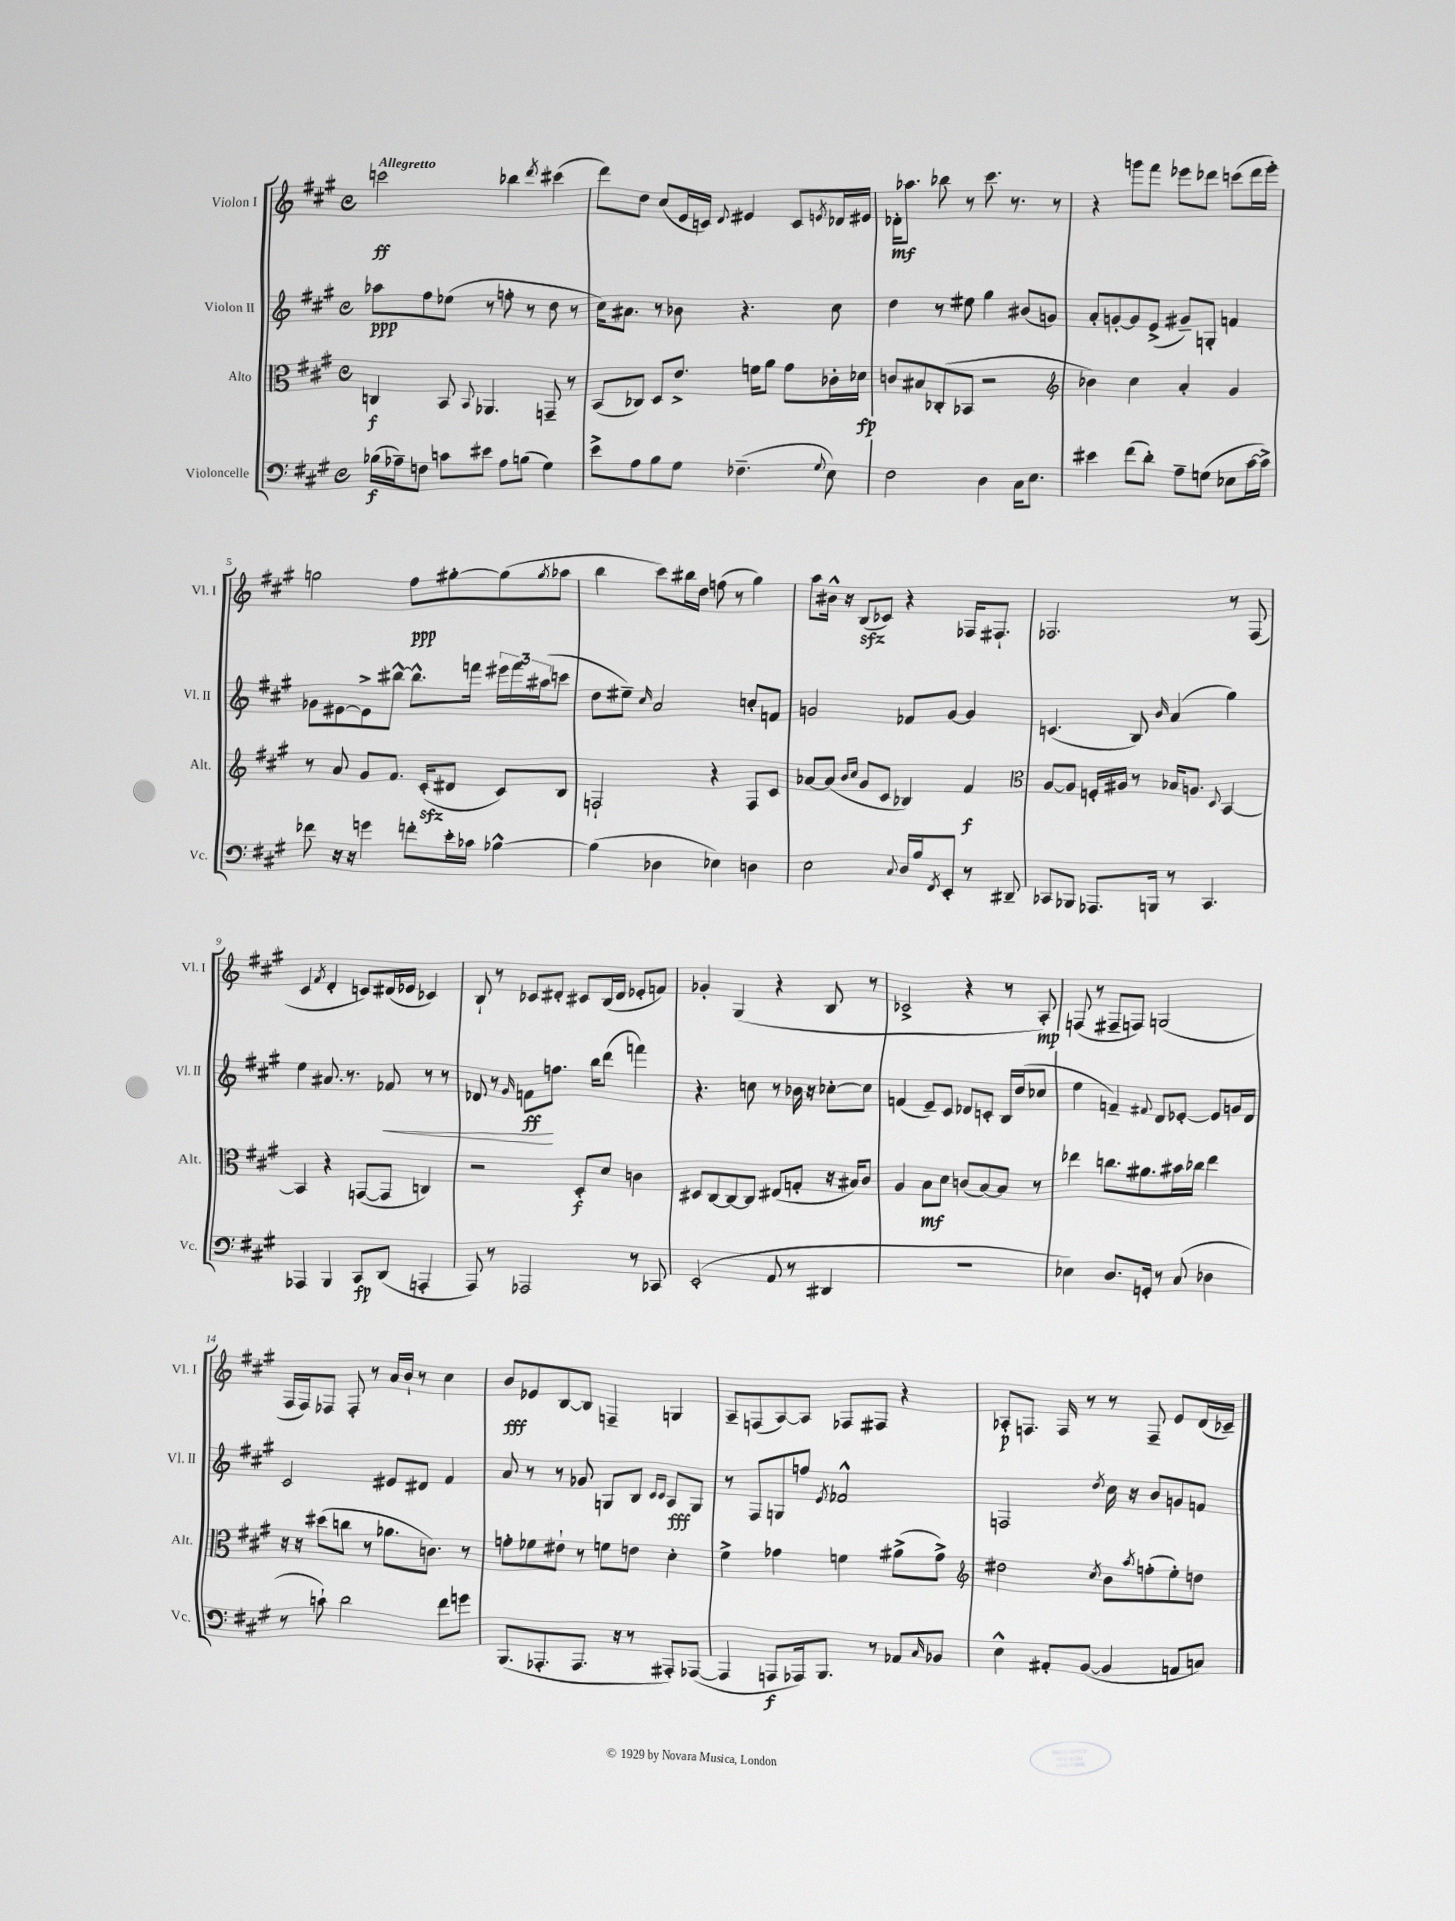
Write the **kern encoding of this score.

**kern	**dynam	**kern	**dynam	**kern	**dynam	**kern	**dynam
*part4	*part4	*part3	*part3	*part2	*part2	*part1	*part1
*staff4	*staff4	*staff3	*staff3	*staff2	*staff2	*staff1	*staff1
*I"Violoncelle	*	*I"Alto	*	*I"Violon II	*	*I"Violon I	*
*I'Vc.	*	*I'Alt.	*	*I'Vl. II	*	*I'Vl. I	*
*clefF4	*	*clefC3	*	*clefG2	*	*clefG2	*
*k[f#c#g#]	*	*k[f#c#g#]	*	*k[f#c#g#]	*	*k[f#c#g#]	*
*M4/4	*	*M4/4	*	*M4/4	*	*M4/4	*
*met(c)	*	*met(c)	*	*met(c)	*	*met(c)	*
=1	=1	=1	=1	=1	=1	=1	=1
!	!	!	!	!	!	!LO:TX:a:B:t=Allegretto	!
(16B-X\LL	f	4Cn/	f	8aa-X\L	ppp	2cccn\	ff
16A-X~\J)	.	.	.	.	.	.	.
8Fn\J	.	.	.	8ff#\	.	.	.
8cn\L	.	8BB/	.	(8ee-X\J	.	.	.
.	.	8qqBB/	.	.	.	.	.
8e#X\J	.	4.AA-X/	.	8r	.	.	.
8A-\L	.	.	.	8ffn'\	.	4bb-X\	.
(8Bn\J	.	.	.	8r	.	.	.
.	.	.	.	.	.	8qddd/	.
4G#\)	.	8GGn~/	.	8dd\	.	(4ccc#X\	.
.	.	8r	.	8r	.	.	.
=2	=2	=2	=2	=2	=2	=2	=2
8e^\L	.	(8BB/L	.	16cc#\KL)	.	8ddd\L)	.
.	.	.	.	8.a#X\J	.	.	.
8A\	.	8C-X/J)	.	.	.	8dd\J	.
8B\	.	8D/L	.	8r	.	(8cc#/L	.
8G#\J	.	8.e^/J	.	8b-X\	.	16e/L	.
.	.	.	.	.	.	16cn/JJ)	.
.	.	.	.	.	.	8qqd/	.
(4.F-X~\	.	.	.	4.r	.	4e#X/	.
.	.	16fn\KL	.	.	.	.	.
.	.	8a\J	.	.	.	.	.
.	.	8g#\L	.	.	.	8c/L	.
8qqG#/	.	.	.	.	.	8qen/	.
8E\)	.	16c-X'\L	.	8cc#\	.	16d-X/L	.
.	.	16d-X\JJ	fp	.	.	16e#X/JJ	.
=3	=3	=3	=3	=3	=3	=3	=3
2F#\	.	8cn/L	.	4dd\	.	16d-X'\KL	mf
.	.	.	.	.	.	8.aa-X\J	.
.	.	8B#X/	.	.	.	.	.
.	.	(8C-X'/	.	8r	.	8bb-X\	.
.	.	8BB-X/J	.	8ee#X\	.	8r	.
4D\	.	2r	.	4gg#\	.	8.ccc#\	.
.	.	.	.	.	.	8.r	.
16C#\KL	.	.	.	(8b#X/L	.	.	.
8.E\J	.	.	.	.	.	.	.
.	.	.	.	8gn/J)	.	8r	.
=4	=4	=4	=4	=4	=4	=4	=4
*	*	*clefG2	*	*	*	*	*
4e#X\	.	4b-X\)	.	8a'/L	.	4r	.
.	.	.	.	[8gn'/	.	.	.
(8f#\L	.	4cc#\	.	8g/]	.	8gggn\L	.
8d'\J)	.	.	.	(8e^/J	.	8fff#\J	.
8A~\L	.	4a'/	.	8g#X~/L)	.	8eee-X\L	.
(8Gn\J	.	.	.	8Gn'/J	.	8ddd-X\J	.
8E-X\L	.	4g#/	.	4fn/	.	(8cccn\L	.
[16c#\L	.	.	.	.	.	16ddd-\L	.
16c#^\JJ])	.	.	.	.	.	16eee-'\JJ)	.
!!LO:LB:g=z
=5	=5	=5	=5	=5	=5	=5	=5
8f-X\	.	8r	.	8g-X\L	.	2ggn\	.
16r	.	8a/	.	[8e#X\	.	.	.
16r	.	.	.	.	.	.	.
4gn\	.	8g#/L	.	8e#^\]	.	.	.
.	.	8.f#/J	.	[8bb#X^^\J	.	.	.
8fn'\L	.	.	.	8.bb#^^\L]	.	8ff#\L	ppp
.	.	(16c#zz'/KL	.	.	.	.	.
16e'\L	.	8d#X/J	.	.	.	[8gg#X'\	.
16c-X\JJ	.	.	.	16fffn\Jk	.	.	.
[4B-X^^\	.	8c#/L)	.	24eee#X\LL	.	(8gg#\]	.
.	.	.	.	24fff\	.	.	.
.	.	.	.	(24aa#X\J	.	.	.
.	.	.	.	.	.	8qgg#/	.
.	.	8B/J	.	8cccn\J	.	8aa-X\J	.
=6	=6	=6	=6	=6	=6	=6	=6
(4B-\]	.	2Fn`/	.	8dd\L	.	4bb\	.
.	.	.	.	8ee#X~\J)	.	.	.
.	.	.	.	16qqcc#/	.	.	.
4D-X\	.	.	.	2a/	.	8ccc#\L)	.
.	.	.	.	.	.	16bb#X\L	.
.	.	.	.	.	.	16dd\JJ	.
4E-X\)	.	4r	.	.	.	(8ffn\	.
.	.	.	.	.	.	8r	.
4Dn\	.	8F/L	.	8ccn'/L	.	4gg#\)	.
.	.	8c#/J	.	8fn/J	.	.	.
=7	=7	=7	=7	=7	=7	=7	=7
2E\	.	[8a-X/L	.	2gn/	.	8aa\L	.
.	.	(8a-/J]	.	.	.	16b#X^^\Jk	.
.	.	.	.	.	.	16r	.
.	.	16qqb/LL	.	.	.	.	.
.	.	16qqcc#/JJ	.	.	.	.	.
.	.	8g#/L	.	.	.	(8Bzz/L	.
.	.	8c#/J	.	.	.	8c-X/J)	.
8qqC#/	.	.	.	.	.	.	.
16D/LL	.	4B-X/)	.	8f-X/L	.	4r	.
16B/J	.	.	.	.	.	.	.
8qFF#/	.	.	.	.	.	.	.
8EE'/J	.	.	.	[8g/J	.	.	.
8r	.	4f#/	f	4g/]	.	16F-X/KL	.
.	.	.	.	.	.	8.F#X`/J	.
8DD#X~/	.	.	.	.	.	.	.
=8	=8	=8	=8	=8	=8	=8	=8
*	*	*clefC3	*	*	*	*	*
8CC-X/L	.	[8A/L	.	(4.cn/	.	2.F-X/	.
8BBB-X/J	.	8A/J]	.	.	.	.	.
8.AAA-X/L	.	16Fn'/LL	.	.	.	.	.
.	.	16A#X/JJ	.	.	.	.	.
.	.	8r	.	8B/)	.	.	.
16BBBn/Jk	.	.	.	.	.	.	.
.	.	.	.	16qqb/	.	.	.
8r	.	16B-X/KL	.	(4a/	.	.	.
.	.	8.An/J	.	.	.	.	.
4.CC-/	.	.	.	.	.	.	.
.	.	8qqD/	.	.	.	.	.
.	.	[4BB/	.	4gg#\)	.	8r	.
.	.	.	.	.	.	(8F-/	.
!!LO:LB:g=z
=9	=9	=9	=9	=9	=9	=9	=9
4AAA-X/	.	4BB/]	.	4ee\	.	4c#/	.
.	.	.	.	.	.	8qf#/	.
4BBB/	.	4r	.	8.a#X/	.	4d'/	.
.	.	.	.	8.r	.	.	.
8CC#/L	fp	([8GGn/L	.	.	.	8cn/L)	.
!	!	!	!	!	!LO:HP:b	!	!
(8DD/J	.	8GG/J]	.	8f-X/	<	(16d#X/L	.
.	.	.	.	.	.	16e-X/JJ	.
4AAAn'/	.	4Cn/)	.	8r	.	4c-X/)	.
.	.	.	.	8r	.	.	.
=10	=10	=10	=10	=10	=10	=10	=10
8AAA/)	.	2r	.	8d-X/	.	8B`/	.
8r	.	.	.	8r	.	8r	.
.	.	.	.	16qqg#/	.	.	.
2AAA-X/	.	.	.	8fn\L	ff	8c-X/L	.
.	.	.	.	8.ffn\J	[	8d#X'/J	.
.	.	8D'/L	f	.	.	8c#X/L	.
.	.	.	.	16bb\KL	.	.	.
.	.	8d/J	.	(8ddd\J	.	(16B/L	.
.	.	.	.	.	.	16d#/JJ	.
8r	.	4cn\	.	4fffn\)	.	8e-X'/L	.
8CC-X/	.	.	.	.	.	8fn/J)	.
=11	=11	=11	=11	=11	=11	=11	=11
(2EE'/	.	8D#X/L	.	4.r	.	4g-X'/	.
.	.	[8C#/	.	.	.	.	.
.	.	8C#/_	.	.	.	(4G#/	.
.	.	8C#/J]	.	8ccn\	.	.	.
8AA/	.	(8E#X/L	.	8r	.	4r	.
8r	.	8Gn'/J	.	16b-X\	.	.	.
.	.	.	.	16r	.	.	.
4DD#X/	.	16r	.	[8cc-X'\L	.	8B/	.
.	.	16B#X/KL)	.	.	.	.	.
.	.	8c#/J	.	8cc-\J]	.	8r	.
=12	=12	=12	=12	=12	=12	=12	=12
1r	.	4A/	.	(4fn/	.	2c-X^/	.
.	.	8B\L	mf	8e~/L)	.	.	.
.	.	8d\J	.	8c#/J	.	.	.
.	.	(8cn/L	.	8d-X/L	.	4r	.
.	.	[8B/)	.	8cn'/J	.	.	.
.	.	8B/J]	.	16B/LL	.	8r	.
.	.	.	.	(16dd/J	.	.	.
.	.	8r	.	8cc-X/J	.	8A'/)	mp
=13	=13	=13	=13	=13	=13	=13	=13
4E-X\)	.	4ee-X\	.	4ee\	.	(8Fn/	.
.	.	.	.	.	.	8r	.
8.D/L	.	8.ccn\L	.	4fn~/)	.	8F#X~/L	.
.	.	.	.	.	.	8Fn/J)	.
16GGn'/Jk	.	8.a#X\	.	.	.	.	.
.	.	.	.	8qqf#X/	.	.	.
8r	.	.	.	8d/L	.	(2Gn/	.
(8C#/	.	16b#X\L	.	[8e-X'/J	.	.	.
.	.	16cc-X\JJ	.	.	.	.	.
4D-X\	.	4ee-\	.	8e-/L]	.	.	.
.	.	.	.	16gn/L	.	.	.
.	.	.	.	16d/JJ	.	.	.
!!LO:LB:g=z
=14	=14	=14	=14	=14	=14	=14	=14
8r	.	16r	.	2c#/	.	16F#/LL	.
.	.	16r	.	.	.	16F#/J)	.
8cn`\)	.	(8dd#X\L	.	.	.	8F-X/J	.
2d\	.	8ccn\J	.	.	.	8F-'/	.
.	.	8r	.	.	.	8r	.
.	.	8.a-X\L	.	8e#X/L	.	16a/LL	.
.	.	.	.	.	.	16b`/JJ	.
.	.	.	.	8d#X/J	.	8r	.
.	.	8.cn\J)	.	.	.	.	.
8f#\L	.	.	.	4f#/	.	4cc#\	.
8gn\J	.	8r	.	.	.	.	.
=15	=15	=15	=15	=15	=15	=15	=15
(8.BBB/L	.	8gn'\L	.	8a/	.	8b/L	fff
.	.	8f-X\	.	8r	.	8e-X/	.
8.AAA-X'/	.	.	.	.	.	.	.
.	.	8e#X`\J	.	8r	.	[8B/	.
8.AAA-/J	.	8r	.	8g-X/	.	8B/J]	.
.	.	8fn\L	.	8Gn/L	.	4Fn~/	.
16r	.	.	.	.	.	.	.
8r	.	8en\J	.	8B/J	.	.	.
.	.	.	.	16qqc#/LL	.	.	.
.	.	.	.	16qqc#/JJ	.	.	.
8AAA#X'/L)	.	4d'\	.	8A/L	fff	4Gn/	.
([8AAA-X/J	.	.	.	8G/J	.	.	.
=16	=16	=16	=16	=16	=16	=16	=16
4AAA-/]	.	4f#^\	.	8r	.	8A~/L	.
.	.	.	.	8F#/L	.	(8Fn/	.
8AAAn/L	f	4g-X\	.	8Gn/	.	[8A/)	.
16AAA-X/k)	.	.	.	8ffn/J	.	8A/J]	.
8.BBB/J	.	.	.	.	.	.	.
.	.	.	.	8qe/	.	.	.
.	.	4fn\	.	2f-X^^/	.	8F-X/L	.
8r	.	.	.	.	.	8F#X/J	.
8AA-X/L	.	(8a#X^\L	.	.	.	4r	.
16qqC#/	.	.	.	.	.	.	.
8BB-X/J	.	8g-^\J)	.	.	.	.	.
=17	=17	=17	=17	=17	=17	=17	=17
*	*	*clefG2	*	*	*	*	*
4E^^\	.	2dd#X\	.	2Fn/	.	8A-X'/L	p
.	.	.	.	.	.	8.Fn/J	.
8AA#X'/L	.	.	.	.	.	.	.
.	.	.	.	.	.	16F/	.
([8BB/J	.	.	.	.	.	8r	.
.	.	8qcc#/	.	8qdd/	.	.	.
4BB/]	.	8b\L	.	16cc#\	.	8r	.
.	.	.	.	16r	.	.	.
.	.	8qaa/	.	.	.	.	.
.	.	(8ffn'\	.	8b/L	.	8F~/	.
8AAn/L	.	8ee'\)	.	8gn/	.	8e/L	.
8Cn/J)	.	8ddn\J	.	8fn/J	.	(16d/L	.
.	.	.	.	.	.	16c-X~/JJ)	.
==	==	==	==	==	==	==	==
*-	*-	*-	*-	*-	*-	*-	*-
